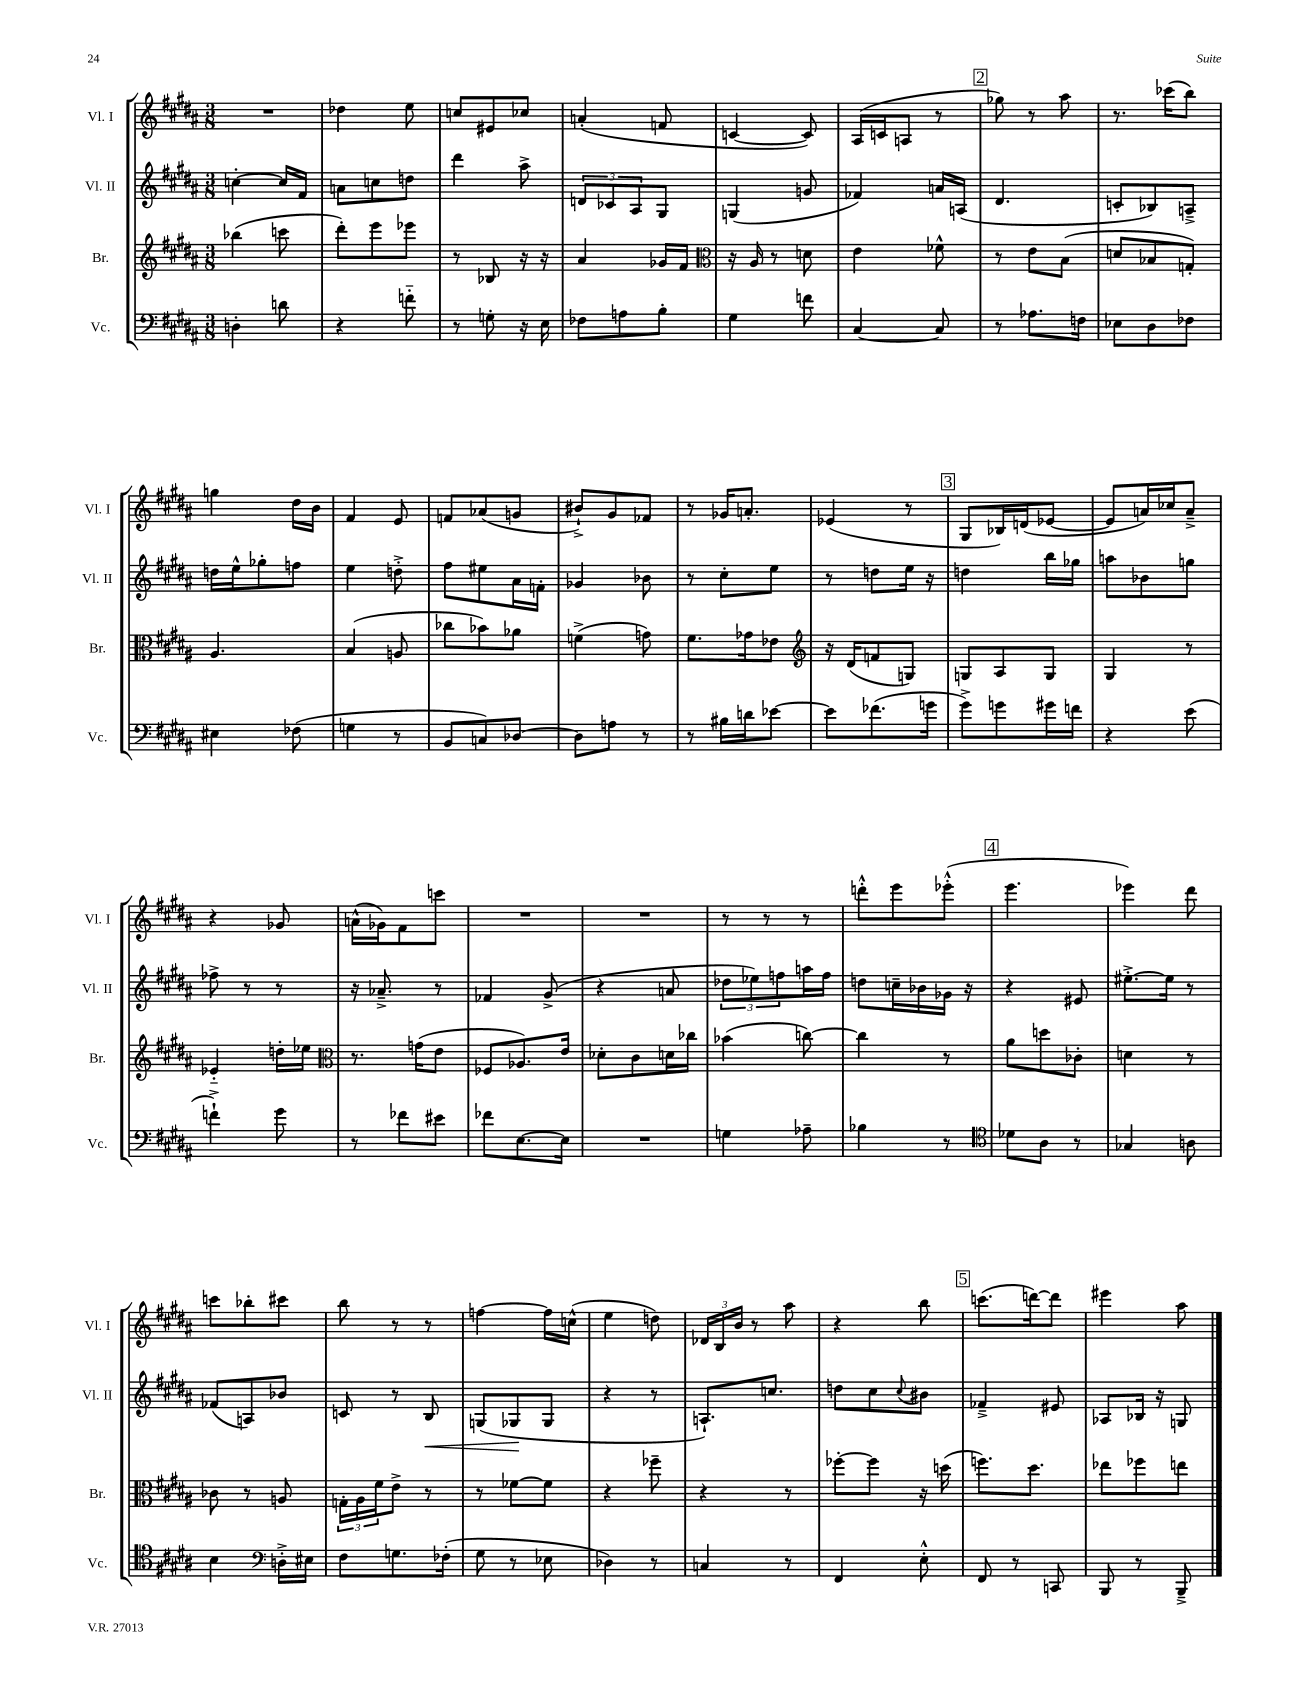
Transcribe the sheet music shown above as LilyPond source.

<<
\new StaffGroup <<
\new Staff = "s0" \with { instrumentName = "Vl. I" shortInstrumentName = "Vl. I" } {
    \clef treble \key b \major \numericTimeSignature \time 3/8
    R4. |
    des''4 e''8 |
    c''8 eis'8 ces''8 |
    a'4-.( f'8 |
    c'4~ c'8) |
    ais16( c'16 a8 r8 |
    \mark \markup { \box "2" } ges''8) r8 ais''8 |
    r8. ces'''16( b''8) |
    g''4 dis''16 b'16 |
    fis'4 e'8 |
    f'8 aes'8( g'8 |
    bis'8-!->) gis'8 fes'8 |
    r8 ges'16 a'8.-. |
    ees'4( r8 |
    \mark \markup { \box "3" } gis8 bes16) d'16( ees'8~ |
    ees'8 a'16) ces''16 a'8---> |
    r4 ges'8 |
    a'16-^( ges'16) fis'8 c'''8 |
    R4. |
    R4. |
    r8 r8 r8 |
    d'''8-.-^ e'''8 ees'''8-.-^( |
    \mark \markup { \box "4" } e'''4. |
    ees'''4) dis'''8 |
    c'''8 bes''8-. cis'''8 |
    b''8 r8 r8 |
    f''4~ f''16 c''16-^( |
    e''4 d''8) |
    \tuplet 3/2 { des'16 b16 b'16 } r8 ais''8 |
    r4 b''8 |
    \mark \markup { \box "5" } c'''8.( d'''16~) d'''8 |
    eis'''4 ais''8 \bar "|." |
}
\new Staff = "s1" \with { instrumentName = "Vl. II" shortInstrumentName = "Vl. II" } {
    \clef treble \key b \major \numericTimeSignature \time 3/8
    c''4~-. c''16 fis'16 |
    a'8 c''8 d''8 |
    dis'''4 ais''8-> |
    \tuplet 3/2 { d'8 ces'8 ais8 } gis8 |
    g4( g'8 |
    fes'4) a'16 a16( |
    \mark \markup { \box "2" } dis'4. |
    c'8-. bes8) a8---> |
    d''16 e''16-^ ges''8-. f''8 |
    e''4 d''8-.-> |
    fis''8 eis''8 ais'16 f'16-. |
    ges'4 bes'8 |
    r8 cis''8-. e''8 |
    r8 d''8 e''16 r16 |
    \mark \markup { \box "3" } d''4 b''16 ges''16 |
    a''8 bes'8 g''8 |
    fes''8-> r8 r8 |
    r16 aes'8.---> r8 |
    fes'4 gis'8->( |
    r4 a'8 |
    \tuplet 3/2 { des''8 ees''8) f''8 } a''16 f''16 |
    d''8 c''16-- bes'16 ges'16 r16 |
    \mark \markup { \box "4" } r4 eis'8 |
    eis''8.~-.-> eis''16 r8 |
    fes'8( a8) bes'8 |
    c'8 r8 b8\< |
    g8( ges8\! ges8 |
    r4 r8 |
    a8.-!) c''8. |
    d''8 cis''8 \appoggiatura { cis''8 } bis'8 |
    \mark \markup { \box "5" } fes'4---> eis'8 |
    aes8 bes16 r16 g8 \bar "|." |
}
\new Staff = "s2" \with { instrumentName = "Br." shortInstrumentName = "Br." } {
    \clef treble \key b \major \numericTimeSignature \time 3/8
    bes''4( c'''8 |
    dis'''8-.) e'''8 ees'''8 |
    r8 bes8 r16 r16 |
    ais'4 ges'16 fis'16 |
    \clef alto r16 ais16 r8 d'8 |
    e'4 fes'8-^ |
    \mark \markup { \box "2" } r8 e'8 b8( |
    d'8 bes8 g8-.) |
    ais4. |
    b4( a8 |
    ces''8 bes'8) aes'8 |
    f'4->( g'8) |
    fis'8. ges'16 ees'8 |
    \clef treble r16 dis'16( f'8 g8) |
    \mark \markup { \box "3" } g8 ais8 g8 |
    gis4 r8 |
    ees'4-_ d''16-. ees''16 |
    \clef alto r8. g'16( e'8 |
    fes8 aes8.) e'16 |
    des'8-. cis'8 d'16 ces''16 |
    bes'4( c''8~) |
    c''4 r8 |
    \mark \markup { \box "4" } ais'8 d''8 ces'8-. |
    d'4 r8 |
    ces'8 r8 a8 |
    \tuplet 3/2 { g16-. ais16 fis'16 } e'8-> r8 |
    r8 fes'8~ fes'8 |
    r4 fes''8-- |
    r4 r8 |
    fes''8~-. fes''8 r16 d''16( |
    \mark \markup { \box "5" } f''8.) dis''8. |
    ees''8 fes''8 e''8 \bar "|." |
}
\new Staff = "s3" \with { instrumentName = "Vc." shortInstrumentName = "Vc." } {
    \clef bass \key b \major \numericTimeSignature \time 3/8
    d4-. d'8 |
    r4 f'8-_ |
    r8 g8-. r16 e16 |
    fes8 a8 b8-. |
    gis4 f'8 |
    cis4~ cis8 |
    \mark \markup { \box "2" } r8 aes8. f16 |
    ees8 dis8 fes8 |
    eis4 fes8( |
    g4 r8 |
    b,8 c8) des8~ |
    des8 a8 r8 |
    r8 bis16 d'16 ees'8~ |
    ees'8 fes'8.( g'16 |
    \mark \markup { \box "3" } gis'8->) g'8 gis'16 f'16 |
    r4 e'8( |
    f'4-!->) gis'8 |
    r8 fes'8 eis'8 |
    fes'8 e8.~ e16 |
    R4. |
    g4 aes8-- |
    bes4 r8 |
    \mark \markup { \box "4" } \clef tenor des'8 ais8 r8 |
    ges4 a8 |
    b4 \clef bass d16-.-> eis16 |
    fis8 g8. fes16-.( |
    gis8 r8 ees8 |
    des4) r8 |
    c4 r8 |
    fis,4 e8-.-^ |
    \mark \markup { \box "5" } fis,8 r8 c,8 |
    b,,8 r8 b,,8---> \bar "|." |
}
>>
>>
\layout { \context { \Score \remove "Bar_number_engraver" } }
